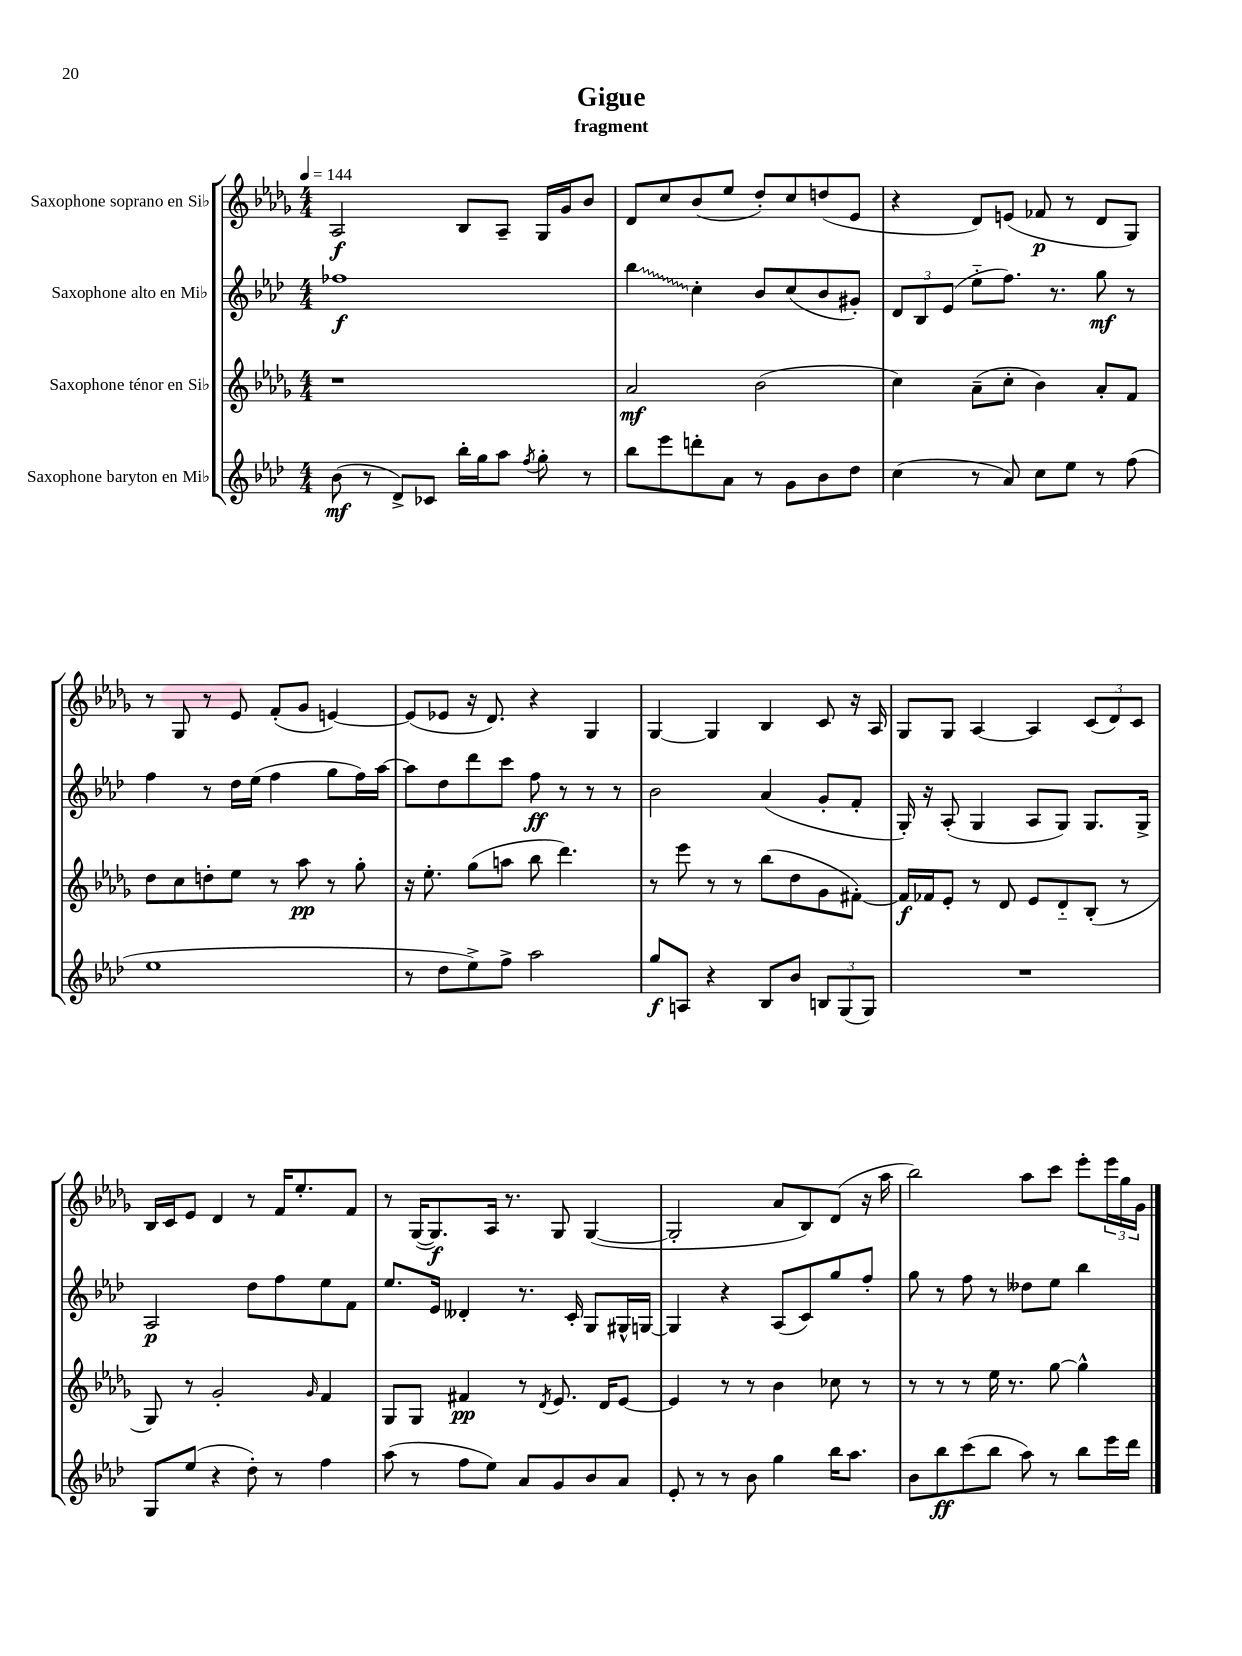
\header { title = "Gigue" subtitle = "fragment" }
<<
\new StaffGroup <<
\new Staff = "s0" \with { instrumentName = "Saxophone soprano en Sib" } {
    \clef treble \key des \major \numericTimeSignature \time 4/4 \tempo 4 = 144
    aes2\f bes8 aes8-- ges16 ges'16 bes'8 |
    des'8 c''8 bes'8( ees''8 des''8-.) c''8 d''8( ees'8 |
    r4 des'8) e'8( fes'8\p r8 des'8 ges8) |
    r8 ges8 r8 ees'8 f'8-.( ges'8 e'4~) |
    e'8( ees'8 r16 des'8.) r4 ges4 |
    ges4~ ges4 bes4 c'8 r16 aes16 |
    ges8 ges8 aes4~ aes4 \tuplet 3/2 { c'8( des'8) c'8 } |
    bes16 c'16 ees'8 des'4 r8 f'16 ees''8.-. f'8 |
    r8 ges16~( ges8.\f) aes16 r8. ges8 ges4~( |
    ges2-. aes'8 bes8) des'8( r16 aes''16 |
    bes''2) aes''8 c'''8 ees'''8-. \tuplet 3/2 { ees'''16 ges''16 ges'16 } \bar "|." |
}
\new Staff = "s1" \with { instrumentName = "Saxophone alto en Mib" } {
    \clef treble \key aes \major \numericTimeSignature \time 4/4
    fes''1\f |
    \once \override Glissando.style = #'zigzag bes''4\glissando c''4-. bes'8 c''8( bes'8 gis'8-.) |
    \tuplet 3/2 { des'8 bes8 ees'8( } ees''8-_ f''8.) r8. g''8\mf r8 |
    f''4 r8 des''16 ees''16( f''4 g''8 f''16) aes''16~ |
    aes''8 des''8 des'''8 c'''8 f''8\ff r8 r8 r8 |
    bes'2 aes'4( g'8-. f'8-. |
    g16-.) r16 aes8-.( g4 aes8 g8) g8. g16-> |
    aes2\p des''8 f''8 ees''8 f'8 |
    ees''8. ees'16 deses'4-. r8. c'16-. g8 gis16-^ g16~ |
    g4 r4 aes8( c'8) g''8 f''8-. |
    g''8 r8 f''8 r8 deses''8 ees''8 bes''4 \bar "|." |
}
\new Staff = "s2" \with { instrumentName = "Saxophone ténor en Sib" } {
    \clef treble \key des \major \numericTimeSignature \time 4/4
    r1 |
    aes'2\mf bes'2( |
    c''4) aes'8--( c''8-. bes'4) aes'8-. f'8 |
    des''8 c''8 d''8-. ees''8 r8 aes''8\pp r8 ges''8-. |
    r16 ees''8.-. ges''8( a''8 bes''8 des'''4.) |
    r8 ees'''8 r8 r8 bes''8( des''8 ges'8 fis'8~-.) |
    fis'16\f fes'16 ees'8-. r8 des'8 ees'8 des'8-_ bes8-.( r8 |
    ges8) r8 ges'2-. \grace { ges'16 } f'4 |
    ges8 ges8 fis'4\pp r8 \acciaccatura { des'8 } ees'8. des'16 ees'8~ |
    ees'4 r8 r8 bes'4 ces''8 r8 |
    r8 r8 r8 ees''16 r8. ges''8~ ges''4-^ \bar "|." |
}
\new Staff = "s3" \with { instrumentName = "Saxophone baryton en Mib" } {
    \clef treble \key aes \major \numericTimeSignature \time 4/4
    bes'8\mf( r8 des'8->) ces'8 bes''16-. g''16 aes''8 \acciaccatura { f''8 } g''8-. r8 |
    bes''8 ees'''8 d'''8-. aes'8 r8 g'8 bes'8 des''8 |
    c''4( r8 aes'8) c''8 ees''8 r8 f''8( |
    ees''1 |
    r8 des''8 ees''8->) f''8-> aes''2 |
    g''8\f a8 r4 bes8 bes'8 \tuplet 3/2 { b8 g8( g8) } |
    R1 |
    g8 ees''8( r4 des''8-.) r8 f''4 |
    aes''8( r8 f''8 ees''8) aes'8 g'8 bes'8 aes'8 |
    ees'8-. r8 r8 bes'8 g''4 bes''16 aes''8. |
    bes'8 bes''8\ff c'''8( bes''8 aes''8) r8 bes''8 ees'''16 des'''16 \bar "|." |
}
>>
>>
\layout { \context { \Score \remove "Bar_number_engraver" } }
